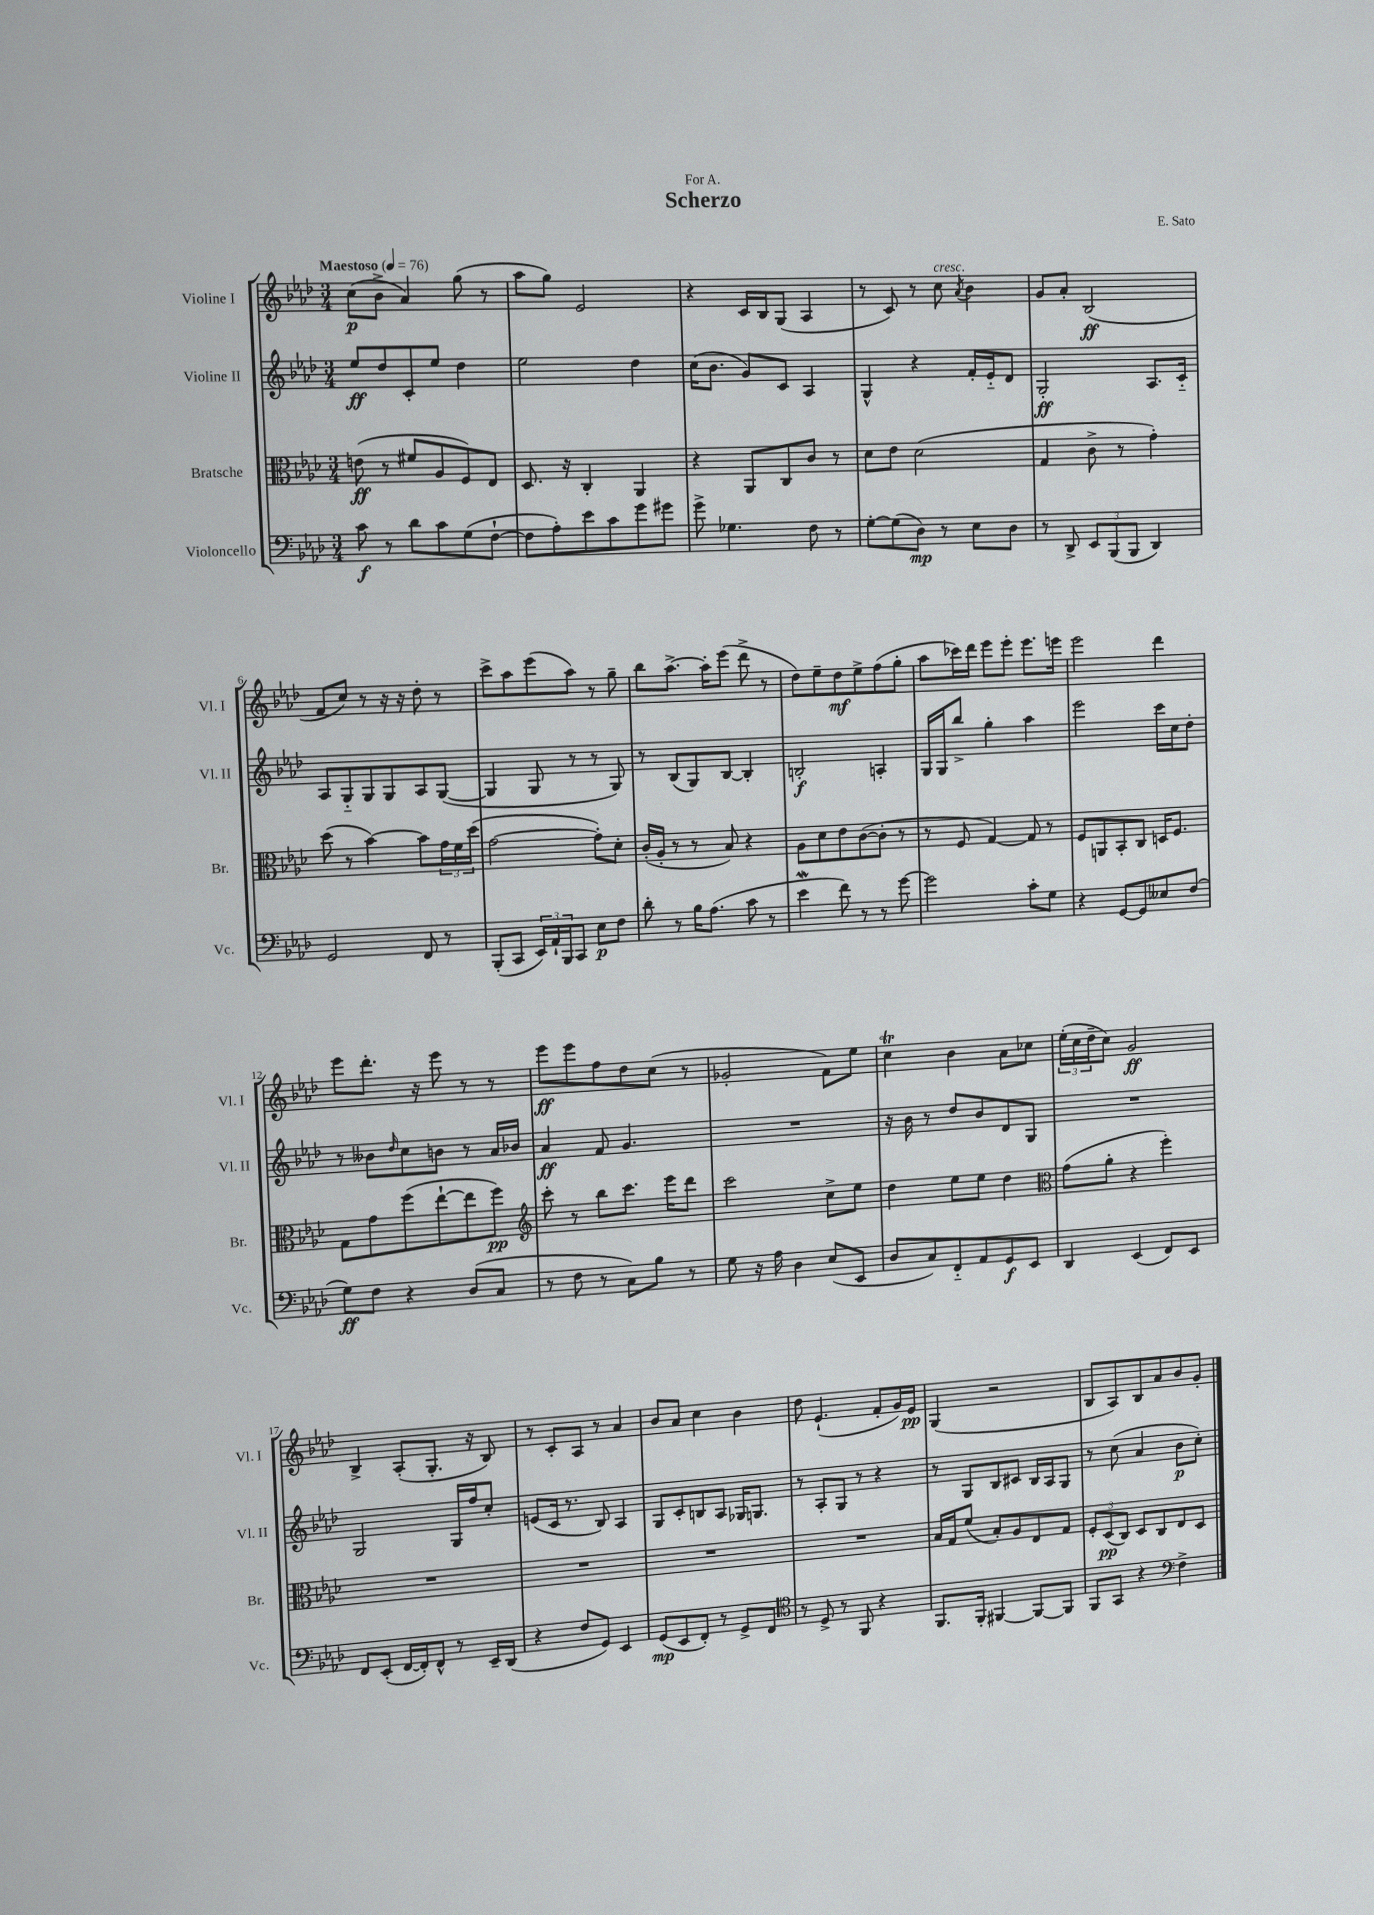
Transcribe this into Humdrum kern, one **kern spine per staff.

**kern	**kern	**kern	**kern
*staff4	*staff3	*staff2	*staff1
*clefF4	*clefC3	*clefG2	*clefG2
*k[b-e-a-d-]	*k[b-e-a-d-]	*k[b-e-a-d-]	*k[b-e-a-d-]
*M3/4	*M3/4	*M3/4	*M3/4
*MM76	*MM76	*MM76	*MM76
8c\	(8e\	8ee-/L	(8cc\L
8r	8r	8dd-/	8b-^\J
8d-\L	8f#/L	8c'/	4a-/)
8c\	8A-/	8ee-/J	.
(8G\	8F/)	4dd-\	(8gg\
[8F`\J	8E-/J	.	8r
=	=	=	=
8F\]L	8.D-/	2ee-\	8aa-\L
8A-'\)	.	.	8gg\J)
.	16r	.	.
8e-\	4C'/	.	2e-/
8c\	.	.	.
8g\	4AA-/	4dd-\	.
8g#\J	.	.	.
=	=	=	=
8g^\	4r	(16cc\LK	4r
.	.	8.b-\J	.
4.G-\	.	.	.
.	8AA-/L	8g/L)	16c/LL
.	.	.	16B-/J
.	8C/	8c/J	(8G/J
8F\	8c/J	4A-/	4A-/
8r	8r	.	.
=	=	=	=
[8G'\L	8d-\L	4G^^/	8r
(8G\]	8e-\J	.	8c/)
8D-\J)	(2d-\	4r	8r
8r	.	.	8cc\
.	.	.	8qa-/
8E-\L	.	16f'/LL	4b-\
.	.	16e-'~/J	.
8D-\J	.	8d-/J	.
=	=	=	=
8r	4G/	2G'/	8g/L
8DD-^/	.	.	8a-'/J
12EE-/L	8c^\	.	(2B-/
(12BBB-/	.	.	.
.	8r	.	.
12BBB-/J	.	.	.
4DD-/)	4g'\)	8.A-/L	.
.	.	16c'~/Jk	.
=	=	=	=
2GG/	(8dd-\	8A-/L	8f/L
.	8r	8G'~/	8cc/J)
.	[4b-\)	8G/	8r
.	.	8G/	16r
.	.	.	16r
8FF/	8b-\]L	8A-/	8dd-'\
8r	24g\L	([8G/J	8r
.	24f\	.	.
.	(24dd-\JJ	.	.
=	=	=	=
(8BBB-'/L	[2g\	4G/]	8ccc^\L
8CC/J	.	.	8aa-\
24EE-/LL)	.	8G/	(8eee-\
24AA-`/	.	.	.
24BBB-/J	.	.	.
8CC/J	.	8r	8aa-\J)
8E-\L	8g'\]L)	8r	8r
8F\J	8d-'\J	8G/)	8gg~\
=	=	=	=
8d-'\	(16c'/LL	8r	8bb-\L
.	16A-'/JJ	.	.
8r	8r	(8B-/L	[8.aa-^\J
16B-\LK	8r	8G/)	.
(8.A-\J	.	.	16aa-'\]LK
.	8B-/)	[8B-/J	(8eee-\J
8c\	4r	4B-'/]	8ddd-^\
8r	.	.	8r
=	=	=	=
4e-\	8A-\L	2B'/	8dd-\L)
.	8d-\	.	8ee-~\
8f\)	8e-\	.	8dd-\
8r	([8c\	.	8ee-^\
8r	8c'\]J	4A'/	(8ff\
[8g\	8r	.	8gg'\J
=	=	=	=
2g\]	8r	16G/LL	8aa-\L
.	.	16G/J	.
.	8F/	8bb-^/J	16ccc-\L)
.	.	.	16ddd-\JJ
.	[4G/)	4gg'\	8eee-\L
.	.	.	8eee-'\J
8c'\L	8G/]	4aa-\	8.eee-\L
8G\J	8r	.	.
.	.	.	16eee\Jk
=	=	=	=
4r	8F/L	2eee-\	2eee-\
.	8AA/	.	.
[8GG/L	8BB-'/	.	.
8GG/]	8C/J	.	.
8E--/	16D/LK	16ccc\LL	4ddd-\
.	8.F/J	16cc\J	.
(8F/J	.	8dd-'\J	.
=	=	=	=
8G\L)	8G\L	8r	8eee-\L
8F\J	8g\	8b--\L	8.ddd-'\J
.	.	16qqdd-/	.
4r	(8ff\	8cc\	.
.	.	.	16r
.	[8ee-`\	8b\J	8eee-\
(8D-/L	8ee-\]	8r	8r
8C/J	8ff\J)	16a-/LL	8r
.	.	16b-/JJ	.
=	=	=	=
*	*clefG2	*	*
8r	8ccc'\	4a-/	8eee-\L
8F\	8r	.	8eee-\
8r	8bb-\L	8f/	8ff\
8C\L)	8.ccc\J	4.g/	8dd-\
8B-\J	.	.	(8cc\J
.	16eee-\LK	.	.
8r	8ddd-\J	.	8r
=	=	=	=
8G\	2ccc\	2.r	2g-'/
16r	.	.	.
16A-\	.	.	.
4D-\	.	.	.
(8E-/L	8cc^\L	.	8f\L)
8EE-/J	8ee-\J	.	8ee-\J
=	=	=	=
8D-/L	4dd-\	16r	4cc\
.	.	16b-\	.
8C/)	.	8r	.
8FF'~/	8ee-\L	8dd-/L	4b-\
8AA-/	8ee-\J	8b-/	.
8GG/	4dd-\	8d-/	8a-\L
8EE-/J	.	8G/J	8cc-\J
=	=	=	=
*	*clefC3	*	*
4DD-/	(8g\L	2.r	(24ee-'\LL
.	.	.	24cc\
.	.	.	24dd-~\J
.	8a-'\J	.	8cc\J)
(4EE-/	4r	.	2g/
8FF/L)	4ff'\)	.	.
8EE-/J	.	.	.
=	=	=	=
8FF/L	2.r	2G/	4B-^/
(8EE-'/J	.	.	.
[16FF/LL	.	.	(8A-'/L
16FF'/]J)	.	.	.
8FF^^/J	.	.	8.G'/J
8r	.	16G/LL	.
.	.	16ff/J	16r
16EE-~/LL	.	8cc'/J	8B-/)
(16DD-/JJ	.	.	.
=	=	=	=
4r	2.r	(8e/L	8r
.	.	16c/Jk	8c'/L
.	.	8.r	.
8F/L	.	.	8A-/J
8GG/J)	.	8B-/)	8r
4EE-/	.	4A-/	4a-/
=	=	=	=
(8GG/L	2.r	8G/L	8b-/L
8EE-/	.	8c'/	8a-/J
8FF'/J)	.	8B/	4cc\
8r	.	8A-/J	.
8GG^/L	.	16G-/LK	4b-\
.	.	8.G/J	.
8FF/J	.	.	.
=	=	=	=
*clefC4	*	*	*
8r	2.r	8r	8dd-\
8D-^/	.	8A-'/L	(4.e-`/
8r	.	8G/J	.
8FF/	.	8r	.
4r	.	4r	8f'/L
.	.	.	16g/L)
.	.	.	16e-/JJ
=	=	=	=
8.FF/L	16B-/LL	8r	(4G/
.	16G/J	.	.
.	(8f/J	8G/L	.
16FF'/Jk	.	.	.
[4FF#/	8B-'/L)	8B-/	2r
.	8A-/	8c#/J	.
8FF#/_L	8E-/	16B-/LL	.
.	.	16A-/J	.
8FF#/]J	8G/J	8G/J	.
=	=	=	=
8FF/L	12F'/L	8r	8B-/L
.	(12D-/	.	.
8GG/J	.	(8cc\	8A-/)
.	12C/J)	.	.
4r	8D-/L	4a-/	8B-/
.	8C/	.	8a-/
*clefF4	*	*	*
4F^\	8E-/	8b-\L	8b-/
.	8D-/J	8cc'\J)	8g'/J
==	==	==	==
*-	*-	*-	*-
